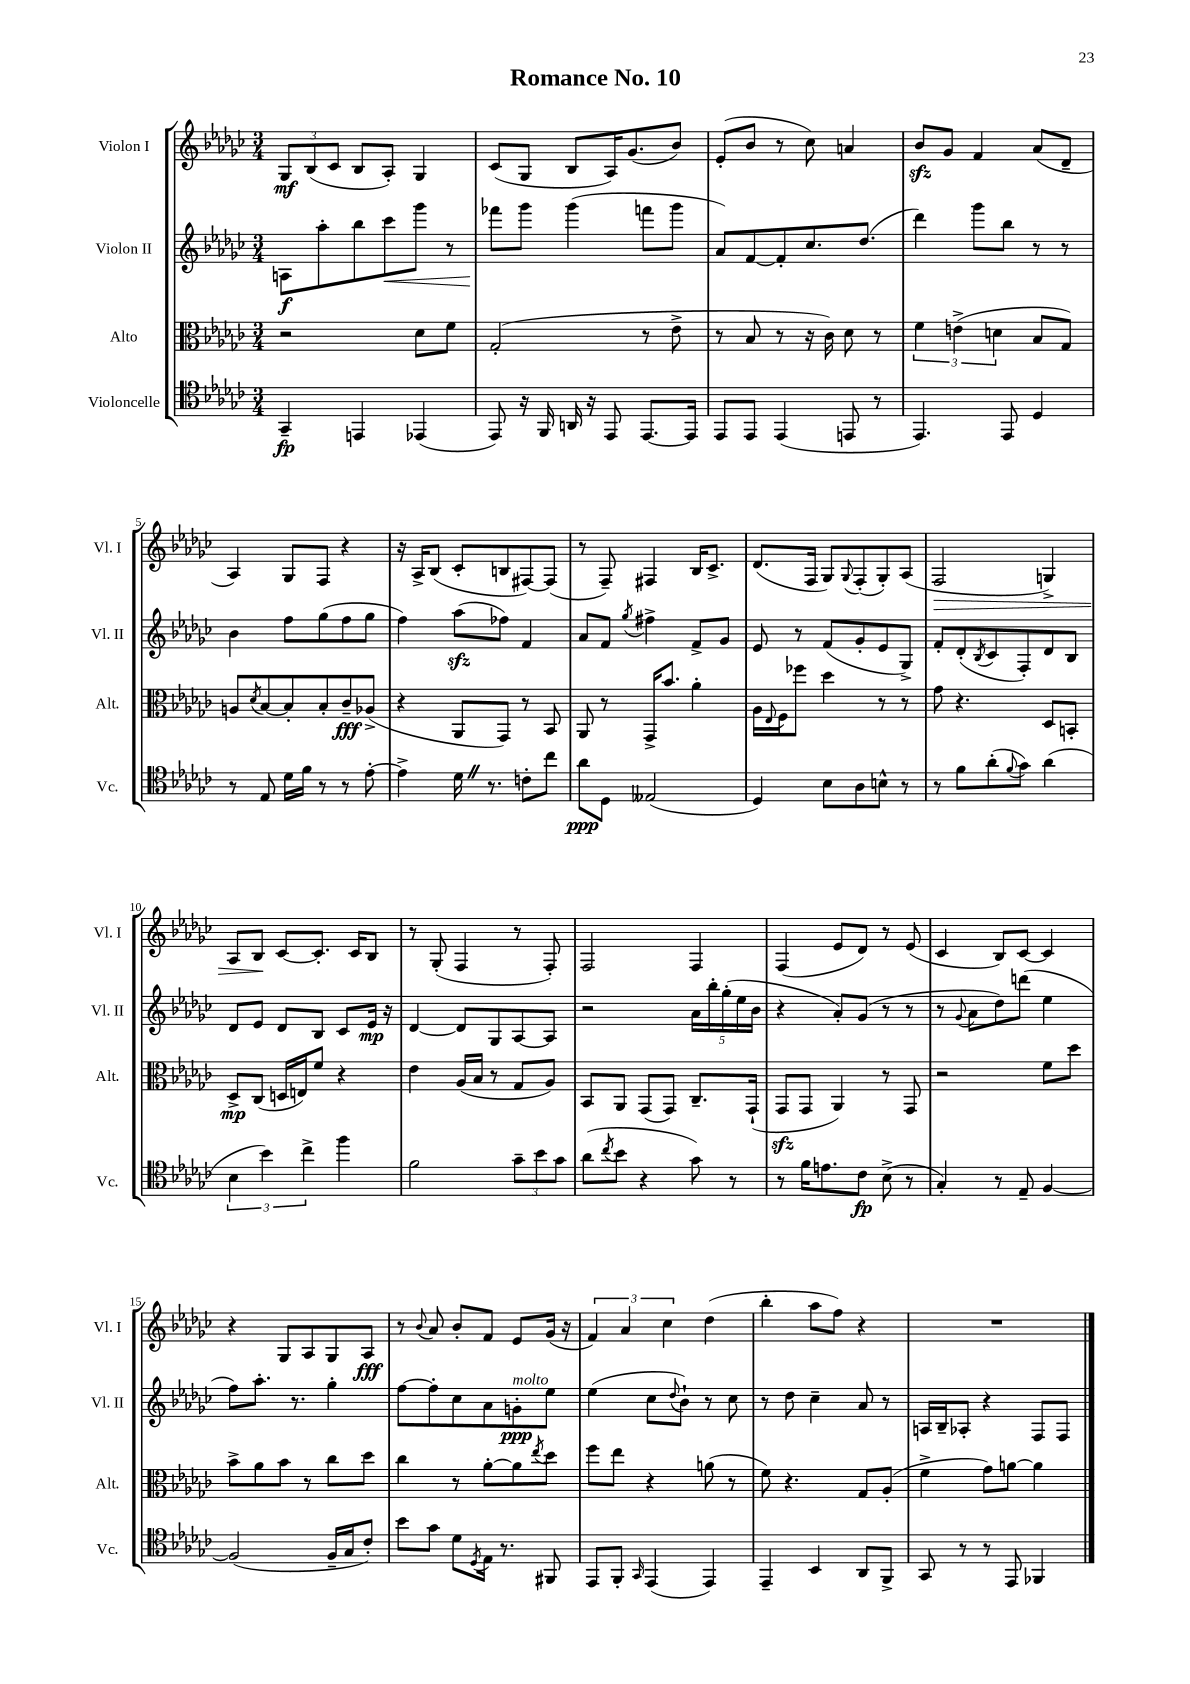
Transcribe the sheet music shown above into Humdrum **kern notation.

**kern	**dynam	**kern	**dynam	**kern	**dynam	**kern	**dynam
*part4	*part4	*part3	*part3	*part2	*part2	*part1	*part1
*staff4	*staff4	*staff3	*staff3	*staff2	*staff2	*staff1	*staff1
*I"Violoncelle	*	*I"Alto	*	*I"Violon II	*	*I"Violon I	*
*I'Vc.	*	*I'Alt.	*	*I'Vl. II	*	*I'Vl. I	*
*clefC4	*	*clefC3	*	*clefG2	*	*clefG2	*
*k[b-e-a-d-g-c-]	*	*k[b-e-a-d-g-c-]	*	*k[b-e-a-d-g-c-]	*	*k[b-e-a-d-g-c-]	*
*M3/4	*	*M3/4	*	*M3/4	*	*M3/4	*
=1	=1	=1	=1	=1	=1	=1	=1
4GG-~/	fp	2r	.	8An\L	f	12G-/L	mf
.	.	.	.	.	.	(12B-/	.
.	.	.	.	8aa-'\	.	.	.
.	.	.	.	.	.	12c-/J	.
4EEn/	.	.	.	8bb-\	.	8B-/L	.
!	!	!	!	!	!LO:HP:b	!	!
.	.	.	.	8ccc-\	<	8A-'/J)	.
(4EE-X/	.	8d-\L	.	8ggg-\J	.	4G-/	.
.	.	8f\J	.	8r	.	.	.
=2	=2	=2	=2	=2	=2	=2	=2
8EE-/)	.	(2G-'/	.	8fff-X\L	.	(8c-/L	.
16r	.	.	.	8ggg-\J	[	8G-/J	.
16FF/	.	.	.	.	.	.	.
16AAn/	.	.	.	(4ggg-\	.	8B-/L	.
16r	.	.	.	.	.	.	.
8EE-/	.	.	.	.	.	16A-/K)	.
.	.	.	.	.	.	(8.g-/	.
[8.EE-/L	.	8r	.	8fffn\L	.	.	.
.	.	8e-^\	.	8ggg-\J	.	8b-/J)	.
16EE-/Jk]	.	.	.	.	.	.	.
=3	=3	=3	=3	=3	=3	=3	=3
8EE-/L	.	8r	.	8a-/L)	.	(8e-'/L	.
8EE-/J	.	8B-/	.	[8f/	.	8b-/J	.
(4EE-/	.	8r	.	8f'/]	.	8r	.
.	.	16r	.	8.cc-/	.	8cc-\)	.
.	.	16c-\)	.	.	.	.	.
8EEn/	.	8d-\	.	.	.	4an/	.
.	.	.	.	(8.dd-/J	.	.	.
8r	.	8r	.	.	.	.	.
=4	=4	=4	=4	=4	=4	=4	=4
4.EE-/)	.	6f\	.	4ddd-\)	.	8b-zz/L	.
.	.	.	.	.	.	8g-/J	.
.	.	(6en^\	.	.	.	.	.
.	.	.	.	8ggg-\L	.	4f/	.
.	.	6dn\	.	.	.	.	.
8EE-/	.	.	.	8bb-\J	.	.	.
4D-/	.	8B-/L	.	8r	.	(8a-/L	.
.	.	8G-/J)	.	8r	.	8d-~/J	.
!!LO:LB:g=z
=5	=5	=5	=5	=5	=5	=5	=5
8r	.	8An/L	.	4b-\	.	4A-/)	.
.	.	8qd-/	.	.	.	.	.
8E-/	.	[8B-/	.	.	.	.	.
16d-\LL	.	8B-'/]	.	8ff\L	.	8G-/L	.
16f\JJ	.	.	.	.	.	.	.
8r	.	8B-'/	.	(8gg-\	.	8F/J	.
8r	.	8c-~/	fff	8ff\	.	4r	.
[8e-'\	.	(8A-X^/J	.	8gg-\J	.	.	.
=6	=6	=6	=6	=6	=6	=6	=6
4e-^\]	.	4r	.	4ff\)	.	16r	.
.	.	.	.	.	.	16A-^/KL	.
.	.	.	.	.	.	(8B-/J	.
16d-Z\	.	8AA-/L	.	(8aa-zz\L	.	8c-'/L	.
8.r	.	.	.	.	.	.	.
.	.	8GG-/J)	.	8ff-X\J)	.	8Bn/	.
8cn'\L	.	8r	.	4f/	.	[8F#X/)	.
8cc-\J	.	8BB-/	.	.	.	(8F#/J]	.
=7	=7	=7	=7	=7	=7	=7	=7
8a-\L	ppp	8AA-/	.	8a-/L	.	8r	.
8D-\J	.	8r	.	8f/J	.	8F~/)	.
.	.	.	.	8qgg-/	.	.	.
(2E--X/	.	16GG-^/KL	.	4ff#X^\	.	4F#X/	.
.	.	8.b-/J	.	.	.	.	.
.	.	4a-'\	.	8f^/L	.	16B-/KL	.
.	.	.	.	.	.	8.c-^/J	.
.	.	.	.	8g-/J	.	.	.
=8	=8	=8	=8	=8	=8	=8	=8
4D-/)	.	16A-\LL	.	8e-/	.	(8.d-/L	.
.	.	8qqE-/	.	.	.	.	.
.	.	16F\J	.	.	.	.	.
.	.	8ff-X\J	.	8r	.	.	.
.	.	.	.	.	.	16F/Jk	.
8B-\L	.	4dd-\	.	(8f/L	.	8G-/L)	.
.	.	.	.	.	.	8qqG-/	.
8A-\	.	.	.	8g-'/	.	(8F'/	.
8Bn^^\J	.	8r	.	8e-/	.	8G-'/)	.
8r	.	8r	.	8G-^/J)	.	(8A-/J	.
=9	=9	=9	=9	=9	=9	=9	=9
!	!	!	!	!	!	!	!LO:HP:b
8r	.	8g-\	.	8f'/L	.	2F/	>
8f\L	.	4.r	.	(8d-'/	.	.	.
.	.	.	.	8qB-/	.	.	.
(8a-'\	.	.	.	8c-/	.	.	.
8qqf/	.	.	.	.	.	.	.
8g-\J)	.	.	.	8F'/)	.	.	.
(4a-\	.	8D-/L	.	8d-/	.	4Gn^/)	.
.	.	8BBn'/J	.	8B-/J	.	.	.
!!LO:LB:g=z
=10	=10	=10	=10	=10	=10	=10	=10
6B-\	.	8D-^/L	mp	8d-/L	.	8A-/L	.
.	.	(8C-/J	.	8e-/J	.	8B-/J	.
6b-\)	.	.	.	.	.	.	.
.	.	16Dn/LL	.	8d-/L	.	[8c-/L	]
.	.	16En/J)	.	.	.	.	.
6cc-^\	.	.	.	.	.	.	.
.	.	8f/J	.	8B-/J	.	8.c-'/J]	.
4ff\	.	4r	.	8c-/L	.	.	.
.	.	.	.	.	.	16c-/KL	.
.	.	.	.	16e-/Jk	mp	8B-/J	.
.	.	.	.	16r	.	.	.
=11	=11	=11	=11	=11	=11	=11	=11
2f\	.	4e-\	.	[4d-/	.	8r	.
.	.	.	.	.	.	(8G-'/	.
.	.	(16A-/LL	.	8d-/L]	.	4F/	.
.	.	16B-/JJ	.	.	.	.	.
.	.	8r	.	8G-/	.	.	.
12g-~\L	.	8G-/L	.	[8A-/	.	8r	.
12b-\	.	.	.	.	.	.	.
.	.	8A-/J)	.	8A-/J]	.	8F'/)	.
12g-\J	.	.	.	.	.	.	.
=12	=12	=12	=12	=12	=12	=12	=12
(8a-\L	.	8BB-/L	.	2r	.	2F/	.
8qcc-/	.	.	.	.	.	.	.
8b-\J	.	8AA-/J	.	.	.	.	.
4r	.	(8GG-/L	.	.	.	.	.
.	.	8GG-/J)	.	.	.	.	.
8g-\)	.	8.C-~/L	.	20a-\LL	.	4F/	.
.	.	.	.	20bb-'\	.	.	.
.	.	.	.	(20gg-'\	.	.	.
8r	.	.	.	.	.	.	.
.	.	.	.	20ee-\	.	.	.
.	.	(16GG-`/Jk	.	.	.	.	.
.	.	.	.	20b-\JJ	.	.	.
=13	=13	=13	=13	=13	=13	=13	=13
8r	.	8GG-zz/L	.	4r	.	(4F/	.
16f\KL	.	8GG-/J	.	.	.	.	.
8.en\	.	.	.	.	.	.	.
.	.	4AA-/)	.	8a-'/L)	.	8e-/L	.
8c-\J	fp	.	.	(8g-/J	.	8d-/J)	.
(8B-^\	.	8r	.	8r	.	8r	.
8r	.	8GG-/	.	8r	.	(8e-/	.
=14	=14	=14	=14	=14	=14	=14	=14
4G-'/)	.	2r	.	8r	.	4c-/	.
.	.	.	.	8qqg-/	.	.	.
.	.	.	.	8a-\L	.	.	.
8r	.	.	.	8dd-\)	.	8B-/L)	.
8E-~/	.	.	.	(8dddn\J	.	[8c-/J	.
[4F/	.	8f\L	.	4ee-\	.	4c-/]	.
.	.	8dd-\J	.	.	.	.	.
!!LO:LB:g=z
=15	=15	=15	=15	=15	=15	=15	=15
(2F/]	.	8b-^\L	.	8ff\L)	.	4r	.
.	.	8a-\	.	8.aa-'\J	.	.	.
.	.	8b-\J	.	.	.	8G-/L	.
.	.	.	.	8.r	.	.	.
.	.	8r	.	.	.	8A-/	.
16F~/LL	.	8cc-\L	.	4gg-'\	.	8G-/	.
16G-/J	.	.	.	.	.	.	.
8c-'/J)	.	8dd-\J	.	.	.	8A-/J	fff
=16	=16	=16	=16	=16	=16	=16	=16
8b-\L	.	4cc-\	.	[8ff\L	.	8r	.
.	.	.	.	.	.	8qqb-/	.
8g-\J	.	.	.	8ff'\]	.	8a-/	.
8d-\L	.	8r	.	8cc-\	.	8b-'/L	.
8qD-/	.	.	.	.	.	.	.
16E-\Jk	.	[8a-'\L	.	8a-\	.	8f/J	.
8.r	.	.	.	.	.	.	.
!	!	!	!	!LO:TX:a:i:t=molto	!	!	!
.	.	8a-\]	.	8gn'\	ppp	8e-/L	.
.	.	8qee-/	.	.	.	.	.
8FF#X/	.	8dd-\J	.	8ee-\J	.	(16g-/Jk	.
.	.	.	.	.	.	16r	.
=17	=17	=17	=17	=17	=17	=17	=17
8EE-/L	.	8ff\L	.	(4ee-\	.	6f/)	.
8FF'/J	.	8ee-\J	.	.	.	.	.
.	.	.	.	.	.	6a-/	.
16qqGG-/	.	.	.	.	.	.	.
(4EE-/	.	4r	.	8cc-\L	.	.	.
.	.	.	.	.	.	6cc-\	.
.	.	.	.	8qqdd-/	.	.	.
.	.	.	.	8b-`\J)	.	.	.
4EE-/)	.	(8an\	.	8r	.	(4dd-\	.
.	.	8r	.	8cc-\	.	.	.
=18	=18	=18	=18	=18	=18	=18	=18
4EE-~/	.	8f\)	.	8r	.	4bb-'\	.
.	.	4.r	.	8dd-\	.	.	.
4BB-/	.	.	.	4cc-~\	.	8aa-\L	.
.	.	.	.	.	.	8ff\J)	.
8AA-/L	.	8G-/L	.	8a-/	.	4r	.
8FF^/J	.	(8A-'/J	.	8r	.	.	.
=19	=19	=19	=19	=19	=19	=19	=19
8GG-/	.	4f^\	.	16An/LL	.	2.r	.
.	.	.	.	16B-~/J	.	.	.
8r	.	.	.	8A-X'/J	.	.	.
8r	.	8g-\L)	.	4r	.	.	.
8EE-/	.	[8an\J	.	.	.	.	.
4FF-X/	.	4a\]	.	8F/L	.	.	.
.	.	.	.	8F/J	.	.	.
==	==	==	==	==	==	==	==
*-	*-	*-	*-	*-	*-	*-	*-
